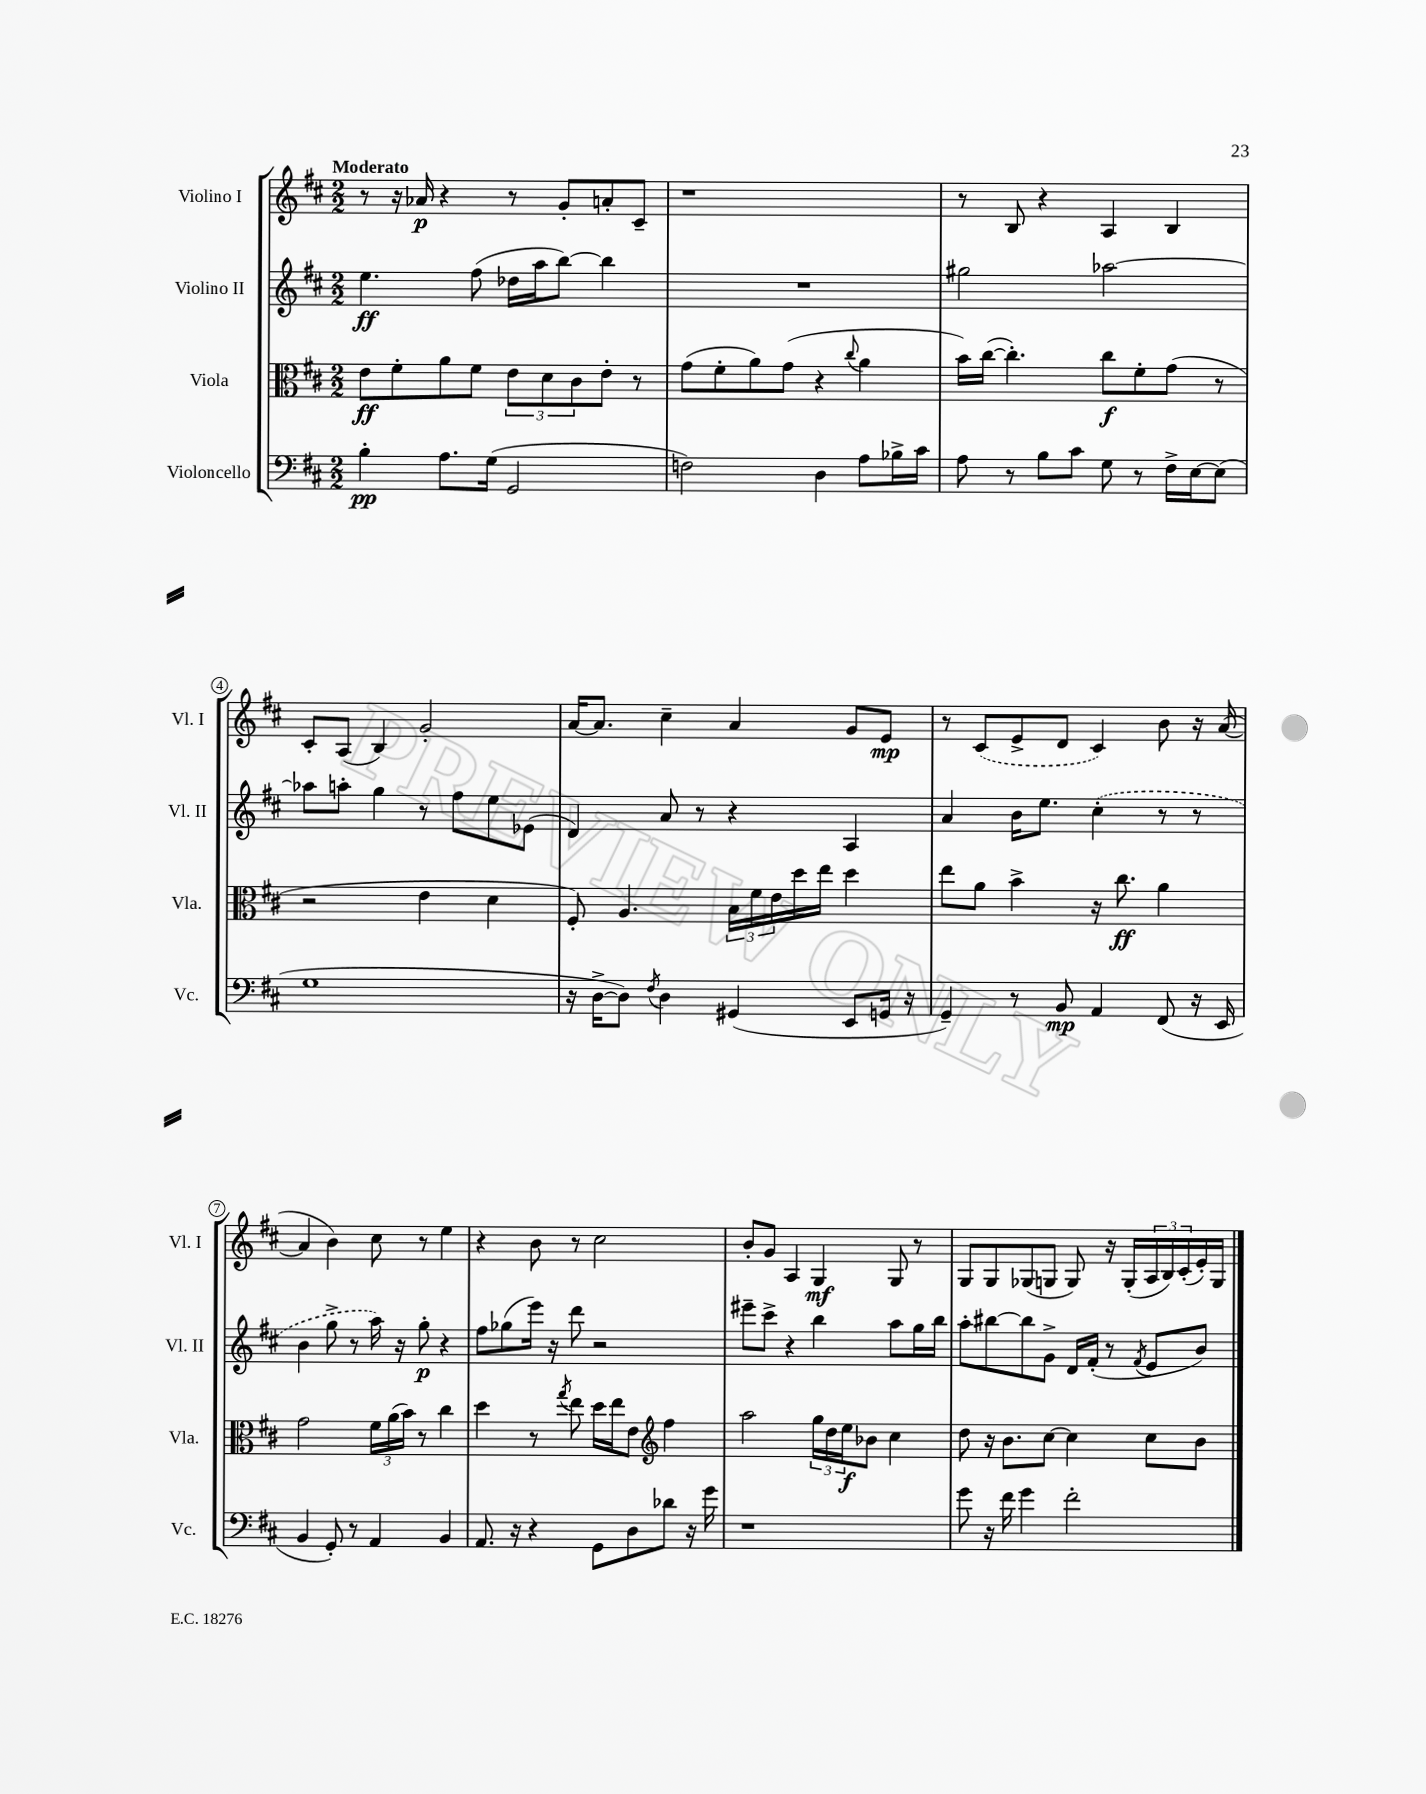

**kern	**kern	**kern	**kern
*staff4	*staff3	*staff2	*staff1
*clefF4	*clefC3	*clefG2	*clefG2
*k[f#c#]	*k[f#c#]	*k[f#c#]	*k[f#c#]
*M2/2	*M2/2	*M2/2	*M2/2
4B'	8e	4.ee	8r
.	8f#'	.	16r
.	.	.	16a-
8.A	8a	.	4r
.	8f#	(8ff#	.
(16G	.	.	.
2GG	12e	16dd-	8r
.	.	16aa	.
.	12d	.	.
.	.	[8bb)	8g'
.	12c#	.	.
.	8e'	4bb]	8a'
.	8r	.	8c#~
=	=	=	=
2F)	(8g	1r	1r
.	8f#'	.	.
.	8a)	.	.
.	(8g	.	.
4D	4r	.	.
.	8qqcc#	.	.
8A	4a	.	.
16B-^	.	.	.
16c#	.	.	.
=	=	=	=
8A	16b)	2gg#	8r
.	([16cc#	.	.
8r	4.cc#'])	.	8B
8B	.	.	4r
8c#	.	.	.
8G	8cc#	[2aa-	4A
8r	8f#'	.	.
16F#^	(8g	.	4B
[16E	.	.	.
(8E]	8r	.	.
=	=	=	=
1G	2r	8aa-]	8c#'
.	.	8aa'	(8A
.	.	4gg	4B)
.	4e	8r	2g'
.	.	8ff#	.
.	4d	8ee	.
.	.	(8e-	.
=	=	=	=
16r	8F#')	4d)	[16a
[16D^	.	.	8.a]
8D])	4.A	.	.
8qF#	.	.	.
4D	.	8a	4cc#~
.	.	8r	.
(4GG#	24B	4r	4a
.	24f#	.	.
.	24e	.	.
.	16dd	.	.
.	16ee	.	.
8EE	4dd	4A	8g
16GG	.	.	8e
16r	.	.	.
=	=	=	=
4GG~)	8ee	4a	8r
.	8a	.	(8c#
8r	4b^	16b	8e^
.	.	8.ee	.
8BB	.	.	8d
4AA	16r	(4cc#'	4c#)
.	8.cc#	.	.
(8FF#	4a	8r	8b
16r	.	8r	16r
16EE	.	.	([16a
=	=	=	=
4BB	2g	4b	4a]
8GG')	.	8gg^	4b)
8r	.	8r	.
4AA	24f#	16aa)	8cc#
.	(24a	.	.
.	.	16r	.
.	24b)	.	.
.	8r	8gg'	8r
4BB	4cc#	4r	4ee
=	=	=	=
8.AA	4dd	8ff#	4r
.	.	(8gg-	.
16r	.	.	.
4r	8r	16eee)	8b
.	.	16r	.
.	8qgg	.	.
.	8ee	8ddd	8r
8GG	16dd	2r	2cc#
.	16ee	.	.
8D	8e	.	.
*	*clefG2	*	*
8d-	4ff#	.	.
16r	.	.	.
16g	.	.	.
=	=	=	=
1r	2aa	8eee#~	8b'
.	.	8ccc#^	8g
.	.	4r	4A
.	24gg	4bb	4G
.	24dd	.	.
.	24ee	.	.
.	8b-	.	.
.	4cc#	8aa	8G
.	.	16gg	8r
.	.	16bb	.
=	=	=	=
8g	8dd	8aa'	8G
16r	16r	[8bb#	8G
16f#	8.b	.	.
4g	.	8bb#]	(8G-
.	[8cc#	8g^	8G
2f#'	4cc#]	16d	8G)
.	.	(16f#'	.
.	.	8r	16r
.	.	.	(16G'
.	.	8qf#	.
.	8cc#	8e	24A
.	.	.	24B)
.	.	.	(24c#'
.	8b	8b)	16e')
.	.	.	16G
==	==	==	==
*-	*-	*-	*-
